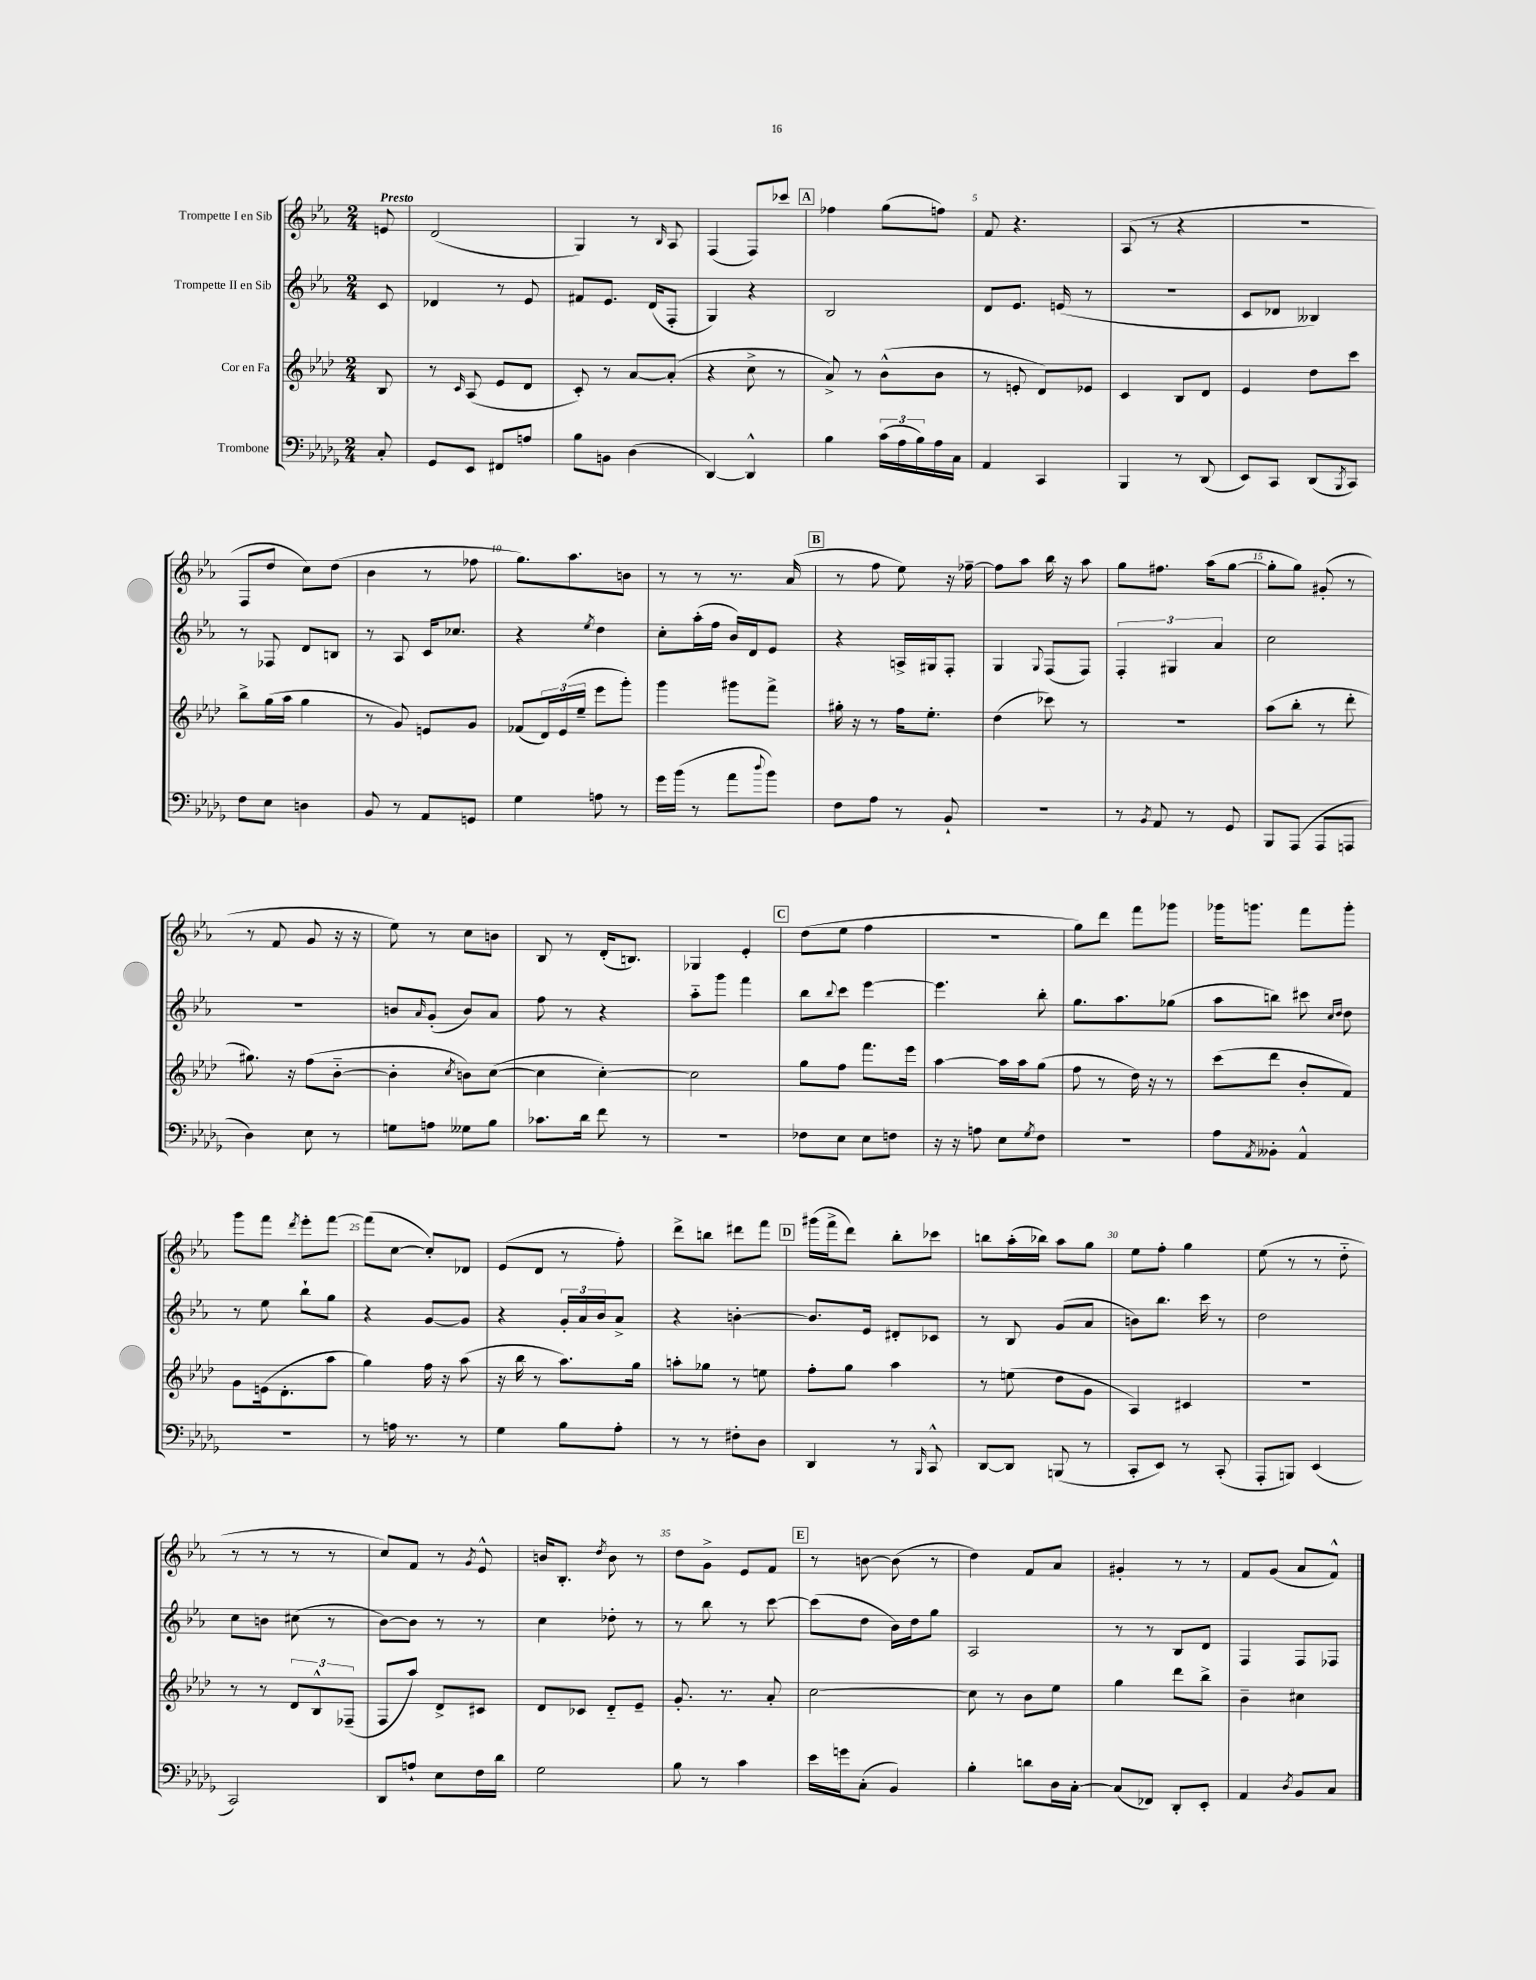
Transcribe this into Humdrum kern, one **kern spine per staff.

**kern	**kern	**kern	**kern
*part4	*part3	*part2	*part1
*staff4	*staff3	*staff2	*staff1
*I"Trombone	*I"Cor en Fa	*I"Trompette II en Sib	*I"Trompette I en Sib
*clefF4	*clefG2	*clefG2	*clefG2
*k[b-e-a-d-g-]	*k[b-e-a-d-]	*k[b-e-a-]	*k[b-e-a-]
*M2/4	*M2/4	*M2/4	*M2/4
=	=	=	=
!	!	!	!LO:TX:a:B:t=Presto
8C'/	8B-/	8c/	8en/
=1	=1	=1	=1
8GG-/L	8r	4d-X/	(2d/
.	16qqc/	.	.
8EE-/J	(8A-/	.	.
8FF#X/L	8e-/L	8r	.
8An/J	8d-/J	8e-/	.
=2	=2	=2	=2
8B-\L	8c'/)	8f#X/L	4G/)
8BBn\J	8r	8.e-/J	.
(4D-\	[8a-/L	.	8r
.	.	(16d/KL	.
.	.	.	16qqB-/
.	(8a-'/J]	8F'/J	8A-/
=3	=3	=3	=3
[4DD-/)	4r	4G/)	(4F/
4DD-^^/]	8cc^\	4r	8F/L)
.	8r	.	8ccc-X/J
!!LO:REH:place=s1:t=A
=4	=4	=4	=4
4B-\	8a-^/)	2B-/	4ff-X\
.	8r	.	.
(24c\LL	(8b-^^\L	.	(8gg\L
24A-\	.	.	.
24B-\)	.	.	.
16A-\	8b-\J	.	8ffn\J)
16C\JJ	.	.	.
=5	=5	=5	=5
4AA-/	8r	8d/L	8f/
.	8en'/	8.e-/J	4.r
4CC/	8d-/L)	.	.
.	.	(16en/	.
.	8e-X/J	8r	.
=6	=6	=6	=6
4BBB-/	4c/	2r	(8A-/
.	.	.	8r
8r	8B-/L	.	4r
(8DD-/	8d-/J	.	.
=7	=7	=7	=7
8EE-/L)	4e-/	8c/L	2r
8CC/J	.	8d-X/J	.
(8DD-/L	8dd-\L	4B--X/)	.
8qBBB-/	.	.	.
8CC/J)	8ccc\J	.	.
!!LO:LB:g=z
=8	=8	=8	=8
8F\L	8bb-^\L	8r	8F/L
8E-\J	(16gg\L	8F-X/	8dd/J
.	16aa-\JJ	.	.
4Dn\	4gg\	8d/L	8cc\L)
.	.	8Bn/J	(8dd\J
=9	=9	=9	=9
8BB-/	8r	8r	4b-\
8r	8g/)	8A-/	.
8AA-/L	8en/L	16c/KL	8r
.	.	8.cc-X/J	.
8GGn/J	8g/J	.	8ff-X\
=10	=10	=10	=10
4G-\	(8f-X/L	4r	8.gg\L)
.	24d-/L)	.	.
.	(24e-/	.	.
.	.	.	8.aa-\
.	24ee-~/JJ	.	.
.	.	8qee-/	.
8An\	8eee-\L	4dd\	.
8r	8ggg'\J)	.	8bn\J
=11	=11	=11	=11
16g-\LL	4ggg\	8cc'\L	8r
(16b-\JJ	.	.	.
8r	.	(16aa-'\L	8r
.	.	16ff\JJ	.
8a-\L	8ggg#X\L	16b-/LL)	8.r
.	.	16d/J	.
8qqdd-/	.	.	.
8b-\J)	8fff^\J	8e-/J	.
.	.	.	(16a-/
!!LO:REH:place=s1:t=B
=12	=12	=12	=12
8F\L	16gg#X'\	4r	8r
.	16r	.	.
8A-\J	8r	.	8ff\
8r	16ff\KL	16An^/LL	8ee-\)
.	8.ee-'\J	16G#X/J	.
8BB-`/	.	8F'/J	16r
.	.	.	[16ff-X~\
=13	=13	=13	=13
2r	(4dd-\	4G/	8ff-\L]
.	.	.	8aa-\J
.	.	8qqG/	.
.	8ccc-X\)	(8F/L	16bb-\
.	.	.	16r
.	8r	8F/J)	8aa-\
=14	=14	=14	=14
8r	2r	6F'/	8gg\L
8qBB-/	.	.	.
8AA-/	.	.	8.ff#X\J
.	.	6G#X/	.
8r	.	.	.
.	.	.	(16aa-\KL
.	.	6a-/	.
8GG-/	.	.	[8gg\J
=15	=15	=15	=15
8BBB-/L	(8aa-\L	2cc\	8gg'\L]
(8AAA-/J	8bb-'\J	.	8gg\J)
8AAA-/L	8r	.	(8g#X'/
8AAAn/J	8ddd-'\	.	8r
!!LO:LB:g=z
=16	=16	=16	=16
4D-\)	8.gg#X\)	2r	8r
.	.	.	8f/
.	16r	.	.
8E-\	(8ff\L	.	8g/
8r	[8b-\J	.	16r
.	.	.	16r
=17	=17	=17	=17
8Gn\L	4b-'\]	8bn/L	8ee-\)
.	.	16qqa-/	.
8An\J	.	(8g'/J	8r
.	8qcc/	.	.
8G--X\L	8bn\L)	8b/L)	8cc\L
8B-\J	([8cc\J	8a-/J	8bn\J
=18	=18	=18	=18
8.c-X\L	4cc\]	8ff\	8B-/
.	.	8r	8r
16d-\Jk	.	.	.
8f\	[4cc'\)	4r	(16d'/KL
.	.	.	8.Bn/J)
8r	.	.	.
=19	=19	=19	=19
2r	2cc\]	8aa-\L	4G-X/
.	.	8ggg\J	.
.	.	4fff\	4e-'/
!!LO:REH:place=s1:t=C
=20	=20	=20	=20
8F-X\L	8gg\L	8bb-\L	(8dd\L
.	.	8qqbb-/	.
8E-\J	8ff\J	8ccc\J	8ee-\J
8E-\L	8.fff\L	[4eee-\	4ff\
8Fn\J	.	.	.
.	16eee-\Jk	.	.
=21	=21	=21	=21
16r	[4aa-\	4.eee-\]	2r
16r	.	.	.
8An\	.	.	.
8E-\L	16aa-\LL]	.	.
.	16aa-\J	.	.
8qG-/	.	.	.
8F\J	(8gg\J	8bb-'\	.
=22	=22	=22	=22
2r	8ff\	8.gg\L	8gg\L)
.	8r	.	8ddd\J
.	.	8.aa-\	.
.	16dd-\)	.	8fff\L
.	16r	.	.
.	8r	(8gg-X\J	8ggg-X\J
=23	=23	=23	=23
8A-\L	(8ccc\L	8aa-\L	16ggg-X\KL
.	.	.	8.gggn\J
8qAA-/	.	.	.
8BB--X'\J	8ddd-\J	8bbn\J)	.
4AA-^^/	8b-'/L	8ccc#X\	8fff\L
.	.	16qqcc/LL	.
.	.	16qqdd/JJ	.
.	8f/J)	8dd\	8ggg'\J
!!LO:LB:g=z
=24	=24	=24	=24
2r	8g\L	8r	8ggg\L
.	(16en\k	8ee-\	8fff\J
.	8.d-'\	.	.
.	.	.	8qddd/
.	.	8bb-`\L	8eee-'\L
.	8aa-\J	8gg\J	[8fff\J
=25	=25	=25	=25
8r	4gg\)	4r	(8fff\L]
16An\	.	.	[8cc\J
8.r	.	.	.
.	16ff\	[8g/L	8cc'/L])
.	16r	.	.
8r	(8aa-\	8g/J]	8d-X/J
=26	=26	=26	=26
4G-\	16r	4r	(8e-/L
.	16bb-\	.	.
.	8r	.	8d/J
8B-\L	8.aa-\L)	24g'/LL	8r
.	.	24a-/	.
.	.	24b-/J	.
8A-'\J	.	8a-^/J	8ff'\)
.	16gg\Jk	.	.
=27	=27	=27	=27
8r	8aan'\L	4r	8ddd^\L
8r	8gg-X\J	.	8bbn\J
8F#X'\L	8r	[4bn'\	8ddd#X\L
8D-\J	8een\	.	8fff\J
!!LO:REH:place=s1:t=D
=28	=28	=28	=28
4DD-/	8ff'\L	8.b/L]	(16ggg#X\LL
.	.	.	16fff^\J
.	8gg\J	.	8ddd\J)
.	.	16e-/Jk	.
8r	4aa-\	8d#X'/L	8bb-'\L
16qqBBB-/	.	.	.
8CC^^/	.	8c-X/J	8ccc-X\J
=29	=29	=29	=29
[8DD-/L	8r	8r	8bbn\L
8DD-/J]	(8een\	8B-/	(16aa-'\L
.	.	.	16bb-X\JJ)
(8BBBn/	8dd-\L	(8g/L	8aa-\L
8r	8g\J	8a-/J	8gg\J
=30	=30	=30	=30
8CC'/L	4A-/)	8bn\L)	8ee-\L
8EE-/J)	.	8.bb-\J	8ff'\J
8r	4c#X/	.	4gg\
.	.	16ccc\	.
(8CC'/	.	8r	.
=31	=31	=31	=31
8AAA-'/L	2r	2dd\	(8ee-\
8BBBn/J)	.	.	8r
(4EE-/	.	.	8r
.	.	.	8dd\
!!LO:LB:g=z
=32	=32	=32	=32
2CC/)	8r	8cc\L	8r
.	8r	8bn\J	8r
.	12d-/L	(8cc#X\	8r
.	12B-^^/	.	.
.	.	8r	8r
.	(12F-X~/J	.	.
=33	=33	=33	=33
8DD-/L	8F/L	[8b-\L)	8cc/L)
8An`/J	8aa-/J)	8b-\J]	8f/J
8E-\L	8d-^/L	8r	8r
.	.	.	8qg/
16F\L	8c#X/J	8r	8e-^^/
16d-\JJ	.	.	.
=34	=34	=34	=34
2G-\	8d-/L	4cc\	16bn/KL
.	.	.	8.B-'/J
.	8c-X/J	.	.
.	.	.	8qdd/
.	8d-/L	8dd-X'\	8b\
.	8e-~/J	8r	8r
=35	=35	=35	=35
8B-\	8.g'/	8r	8dd\L
8r	.	8bb-\	8g^\J
.	8.r	.	.
4c\	.	8r	8e-/L
.	8a-'/	[8ccc\	8f/J
!!LO:REH:place=s1:t=E
=36	=36	=36	=36
16e-\LL	[2cc\	(8ccc\L]	8r
16gn\J	.	.	.
(8C'\J	.	8dd\J	[8bn\
4BB-/)	.	16b-\LL)	(8b\]
.	.	16dd\J	.
.	.	8gg\J	8r
=37	=37	=37	=37
4B-'\	8cc\]	2A-/	4dd\)
.	8r	.	.
8dn\L	8b-\L	.	8f/L
16D-\L	8ee-\J	.	8a-/J
[16C'\JJ	.	.	.
=38	=38	=38	=38
(8C/L]	4gg\	8r	4g#X'/
8FF-X/J)	.	8r	.
8DD-'/L	8ddd-\L	8B-/L	8r
8EE-'/J	8bb-^\J	8d/J	8r
=39	=39	=39	=39
4AA-/	4b-~\	4F/	8f/L
.	.	.	(8g/J
8qD-/	.	.	.
8BB-/L	4cc#X\	8F/L	8a-/L
8C/J	.	8F-X/J	8f^^/J)
==	==	==	==
*-	*-	*-	*-
